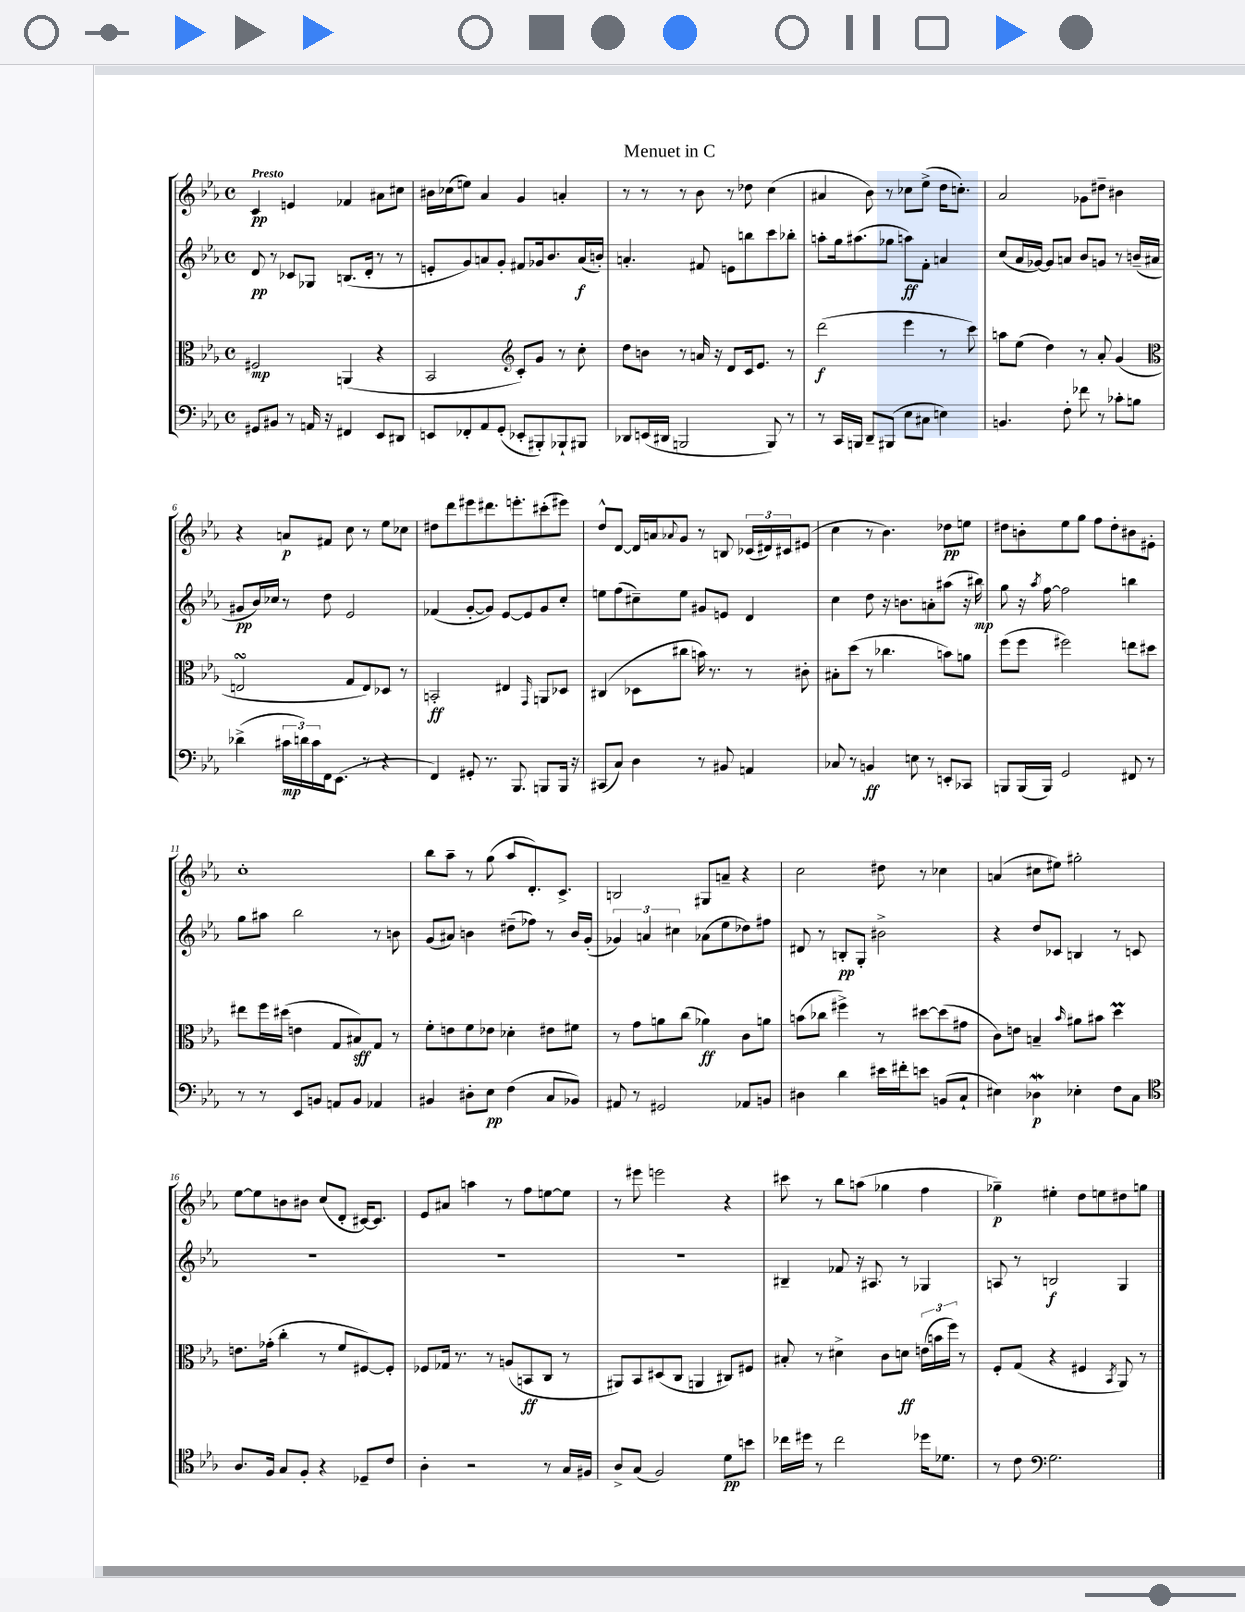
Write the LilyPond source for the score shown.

\header { title = "Menuet in C" }
<<
\new StaffGroup <<
\new Staff = "s0" {
    \clef treble \key ees \major \defaultTimeSignature \time 4/4 \tempo "Presto"
    c'4\pp e'4 fes'4 ais'8 cis''8 |
    bis'16 ces''16( e''8) aes'4 g'4 a'4-. |
    r8 r8 r8 bes'8 r8 des''8 c''4( |
    ais'4 bes'8) r8 ces''8 ees''8->( d''16 c''8.-.) |
    aes'2 ges'8 dis''8-- bis'4 |
    r4 a'8\p fis'8 c''8 r8 ees''8 ces''8 |
    dis''8 d'''8 eis'''8 dis'''8. e'''8.-. cis'''8-.( eis'''8) |
    d''8-^ d'8~ d'16 a'16 \appoggiatura { aes'8 } g'8 r8 b8 \tuplet 3/2 { ces'16( dis'16) cis'16 } eis'8( |
    c''4 r8 bes'4.) des''8\pp e''8 |
    dis''8 b'8-. ees''8 g''8 f''8 dis''8-. bis'8 eis'8-. |
    c''1-. |
    bes''8 aes''8-- r8 g''8( aes''8 d'8.-.) c'8.-> |
    b2 gis8 a'8-- r4 |
    c''2 dis''8 r8 ces''4 |
    a'4( cis''8 eis''8) gis''2-. |
    ees''8~ ees''8 b'8 bis'8 c''8( d'8-. cis'16~) cis'8. |
    ees'8 ais'8 a''4 r8 f''8 e''8~ e''8 |
    r8 eis'''8 e'''2 r4 |
    cis'''8 r8 bes''8 a''8( ges''4 f''4 |
    ges''4--\p) eis''4-. d''8 e''8 dis''8 g''8 \bar "|." |
}
\new Staff = "s1" {
    \clef treble \key ees \major \defaultTimeSignature \time 4/4
    d'8\pp r8 ces'8 ges8 b8.( d'16-. r8 r8 |
    e'8-. g'8) a'8 g'8-. fis'8 ges'16 bes'8. a'16\f( b'16-.) |
    a'4.-. fis'8 e'8 b''8 c'''8 bes''8-. |
    a''8-. g''16 ais''8.( ges''8 a''8\ff) f'8-. a'4 |
    c''8( aes'16 ges'16~) ges'8 a'8 bes'8 g'8 r8 b'16--( ais'16 |
    gis'8\pp bes'16) ces''16 r8 d''8 ees'2 |
    fes'4( g'8~-. g'8) ees'8~ ees'8 g'8 c''8-. |
    e''8 f''8( cis''8--) e''8 gis'8 e'8 d'4 |
    c''4 d''8 r16 b'8. a'8-. ais''8( r16 bis''16\mp) |
    g''8 r16 \acciaccatura { aes''8 } f''16~ f''2 b''4 |
    g''8 ais''8 bes''2 r8 b'8 |
    g'8( ais'8) b'4 dis''8--( fes''8) r8 b'16 g'16-.( |
    \tuplet 3/2 { ges'4) a'4 cis''4 } aes'8( ees''8 des''8) fis''8 |
    dis'8 r8 b8-.\pp g8-. bis'2-> |
    r4 d''8 ces'8 b4 r8 c'8 |
    R1 |
    R1 |
    R1 |
    bis4-- fes'8 r16 ais8. r8 ges4 |
    a8 r8 b2\f g4 \bar "|." |
}
\new Staff = "s2" {
    \clef alto \key ees \major \defaultTimeSignature \time 4/4
    fis2\mp a,4( r4 |
    bes,2 \clef treble c'8-.) g'8 r8 c''8-. |
    d''8 b'8 r8 a'16 r16 d'8 c'16 ees'8. r8 |
    d'''2\f( ees'''4 r8 c'''8) |
    a''8 ees''8( d''4) r8 aes'8-. g'4( |
    \clef alto e2\turn g8 e8) des8 r8 |
    b,2-.\ff eis4 \grace { g,16 } a,8 des8 |
    cis4( des8 cis''8 b'16) r8. r8 cis'8-. |
    bis8-. d''8( r8 ces''4. b'8) a'8 |
    f''8( f''8 fis''2) e''8 dis''8 |
    eis''8 f''16 dis''16( e'4 g8 bis8\sff) g8 r8 |
    f'8-. e'8 f'8 ees'8 des'4-. eis'8 fis'8 |
    r8 g'8 a'8 c''8( aes'4\ff) c'8 a'8 |
    b'8( ces''8 fis''4->) r8 dis''8~ dis''8( gis'8 |
    c'8) e'8 b4-- \grace { bes'16 } ais'8 bis'8 d''4\prall |
    e'8. ges'16-.( c''4-. r8 f'8 fis8~) fis8-. |
    fes8 ges16 r8. r8 a8( b,8\ff c8 r8 |
    ais,8) bes,8 dis8( c8 a,4 cis8) fis8 |
    bis8-. r8 dis'4-> c'8 d'8\ff \tuplet 3/2 { e'16( b'16 f''16) } r8 |
    f8-. g8( r4 fis4 \acciaccatura { bes,8 } aes,8) r8 \bar "|." |
}
\new Staff = "s3" {
    \clef bass \key ees \major \defaultTimeSignature \time 4/4
    gis,8 bis,8 r8 a,16 r16 fis,4 ees,8 dis,8 |
    e,8 fes,8-. aes,8 g,8-.( ees,8-. bis,,8-.) bes,,8-! bis,,8 |
    des,8 e,16( dis,16 b,,2 b,,8) r8 |
    r8 c,16 b,,16 d,8-- bis,,8( ees8 cis8 e4) |
    b,4. f8-. fes'8 r8 ces'8-. b8 |
    des'4->( \tuplet 3/2 { cis'16\mp d'16) cis'16 } f,16 ees,8.( r8 r4 |
    f,4) gis,8-. r8. bes,,8. b,,8 b,,16 r16 |
    cis,8( c8) d4 r8 bis,8 a,4 |
    ces8 r8 b,4\ff e8 r8 e,8-. ces,8 |
    b,,8 b,,16( b,,16) g,2 fis,8 r8 |
    r8 r8 ees,8 b,8 a,8 b,8 aes,4 |
    bis,4 dis8-. ees8\pp f4( c8 bes,8) |
    ais,8 r8 gis,2 aes,8 b,8 |
    dis4 d'4 eis'16 fis'16-. e'8 b,8( c8-! |
    eis4) des4\mordent\p ees4-. f8 c8 |
    \clef tenor aes8. f16 g8 f8-. r4 des8-- c'8 |
    aes4-. r2 r8 g16 fis16 |
    aes8-> g8( f2) d'8\pp b'8 |
    ces''16 dis''16 r8 ces''2 des''16 des'8. |
    r8 c'8 \clef bass g2. \bar "|." |
}
>>
>>
